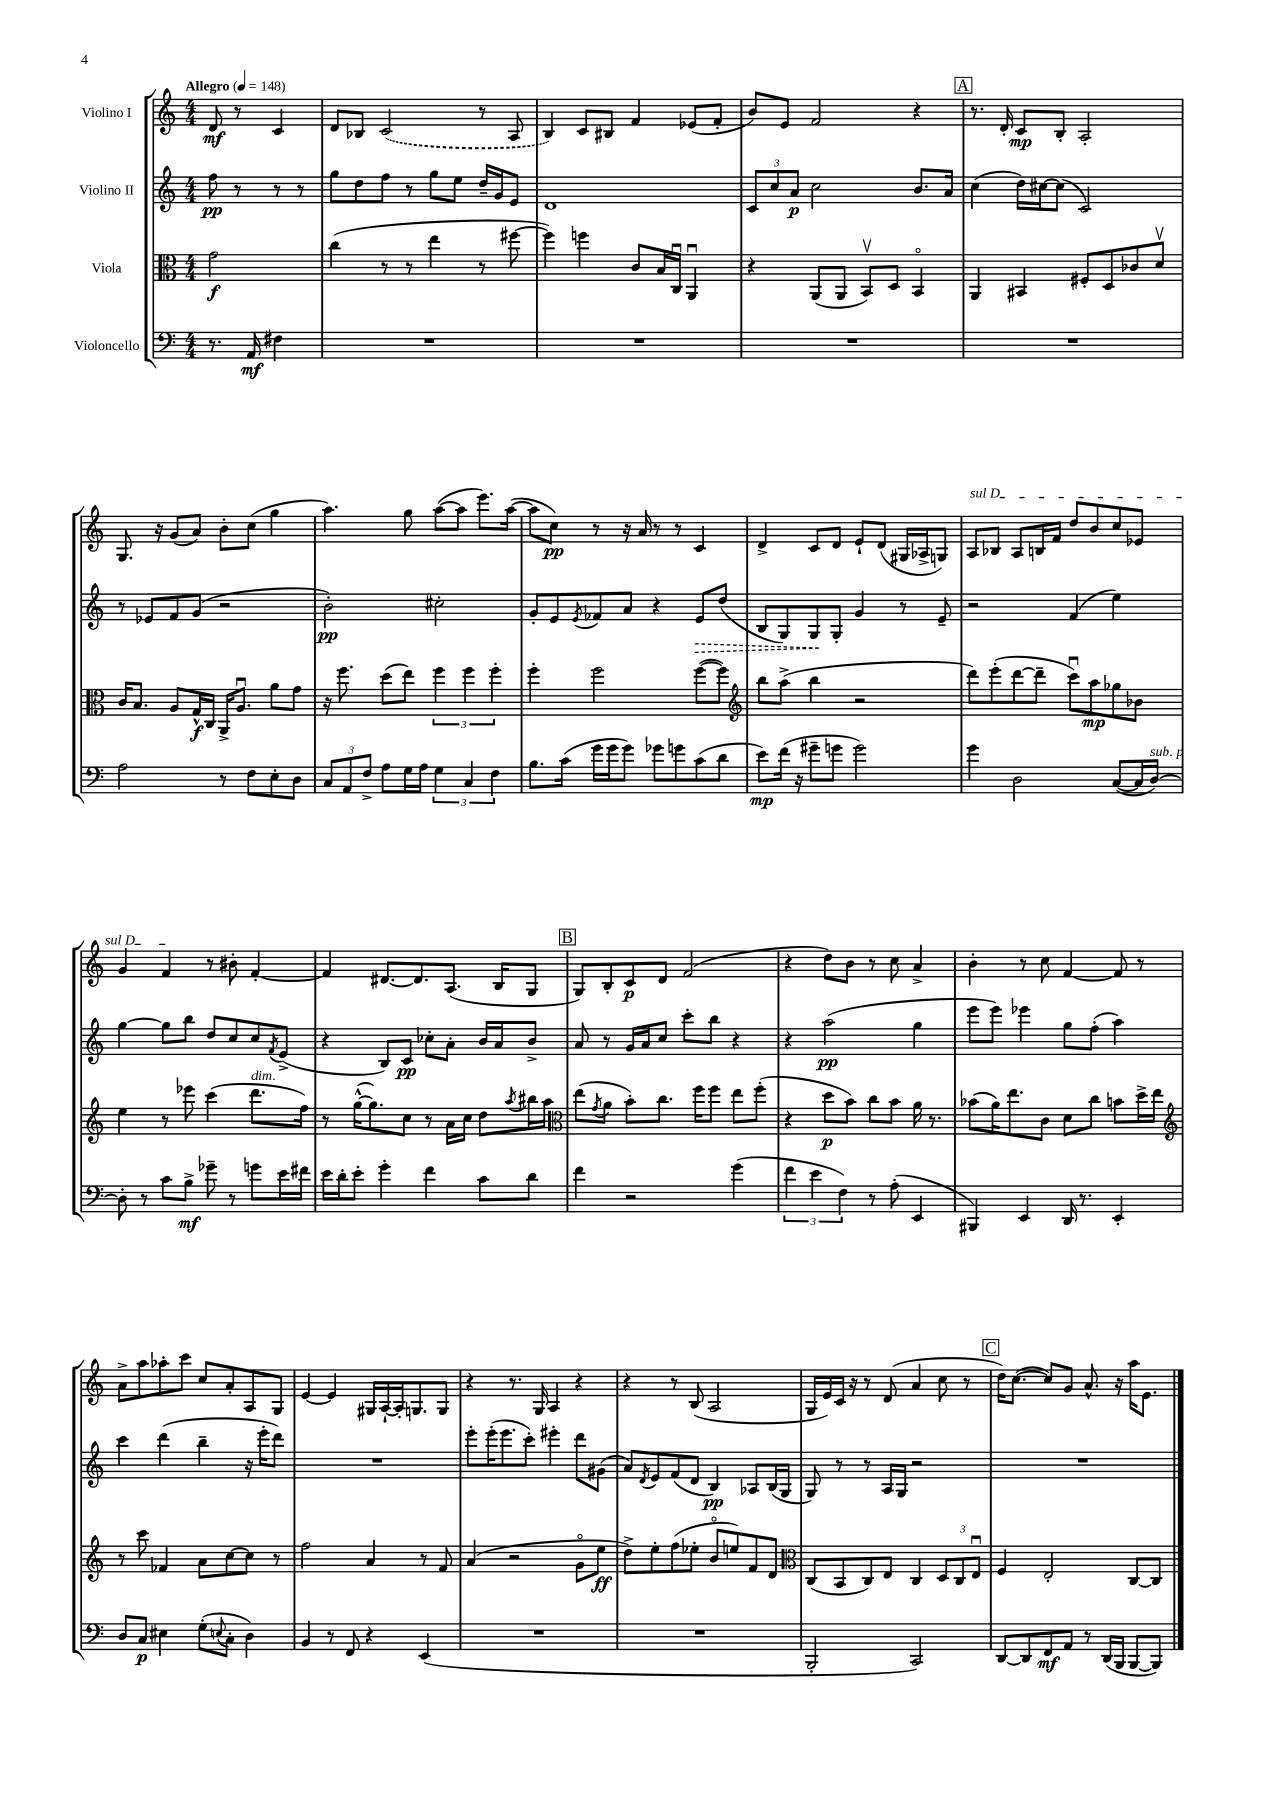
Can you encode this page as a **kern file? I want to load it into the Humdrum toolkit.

**kern	**kern	**kern	**kern
*staff4	*staff3	*staff2	*staff1
*clefF4	*clefC3	*clefG2	*clefG2
*k[]	*k[]	*k[]	*k[]
*M4/4	*M4/4	*M4/4	*M4/4
*MM148	*MM148	*MM148	*MM148
8.r	2g	8ff	8d
.	.	8r	8r
16AA	.	.	.
4F#	.	8r	4c
.	.	8r	.
=	=	=	=
1r	(4cc	8gg	8d
.	.	8dd	8B-
.	8r	8ff	(2c
.	8r	8r	.
.	4ee	8gg	.
.	.	8ee	.
.	8r	16dd~	8r
.	.	16g	.
.	[8ff#	8e	8A
=	=	=	=
1r	4ff#])	1d	4B)
.	4ff	.	8c
.	.	.	8B#
.	8c	.	4f
.	16B	.	.
.	16Cu	.	.
.	4AAu	.	(8e-
.	.	.	8f'
=	=	=	=
1r	4r	12c	8b)
.	.	12cc	.
.	.	.	8e
.	.	12a	.
.	(8AA	2cc	2f
.	8AA	.	.
.	8BBv)	.	.
.	8D	.	.
.	4BBo	8.b	4r
.	.	16a	.
=	=	=	=
1r	4AA	(4cc	8.r
.	.	.	16d'
.	4BB#	16dd)	8c
.	.	[16cc#	.
.	.	(8cc#]	8B'
.	8F#'	2c)	2A'
.	8D	.	.
.	8c-	.	.
.	8dv	.	.
=	=	=	=
2A	16c	8r	8.G
.	8.B	.	.
.	.	8e-	.
.	.	.	16r
.	8A	8f	(8g
.	16G^^	(8g	8a)
.	16C	.	.
8r	16AA^	2r	8b'
.	8.Au	.	.
8F	.	.	(8cc
8E'	8a	.	4gg
8D	8g	.	.
=	=	=	=
12C	16r	2b')	4.aa)
.	8.ff	.	.
12AA	.	.	.
12F^	.	.	.
8A	(8dd	.	.
16G	8ee)	.	8gg
16A	.	.	.
6G	6ff	2cc#'	([8aa
.	.	.	8aa]
6C	6ff	.	.
.	.	.	8.eee)
6F	6ff'	.	.
.	.	.	([16aa
=	=	=	=
8.B	4ff'	8g'	8aa]
.	.	8e	8cc)
(16c	.	.	.
.	.	8qe	.
16g	2ff	8f-	8r
16g	.	.	.
8g)	.	8a	16r
.	.	.	16a
8g-	.	4r	8r
8g	.	.	8r
(8c	([8ff	8e	4c
8d	8ff])	(8dd	.
=	=	=	=
*	*clefG2	*	*
8e)	8bb	8B	4d^
(16f	(8aa^	8G)	.
16r	.	.	.
8g#~	4bb	8G	8c
8g	.	8G'	8d
2g)	2r	4g	8e`
.	.	.	(8d
.	.	8r	16G#
.	.	.	16A-^
.	.	8e~	8G)
=	=	=	=
4g	8ddd)	2r	8A
.	(8eee'	.	8B-
2D	[8ddd	.	8A
.	8ddd~]	.	16B
.	.	.	16f
.	8cccu)	(4f	8dd
.	8aa	.	8b
([8C	8gg-	4ee)	8cc
16C]	8b-	.	8e-
[16D)	.	.	.
=	=	=	=
8D']	4ee	[4gg	4g
8r	.	.	.
8c	8r	8gg]	4f
8B^	8eee-	8bb	.
8g-~	(4ccc	8dd	8r
8r	.	8cc	8b#'
8g	8.ddd	8cc	[4f'
.	.	8qf	.
16e	.	(8e^	.
16f#	16ff)	.	.
=	=	=	=
16e	8r	4r	4f]
16d'	.	.	.
8e'	([16gg^^	.	.
.	8.gg])	.	.
4g'	.	8B)	[8.d#
.	8cc	8c	.
.	.	.	8.d#]
4f	8r	8cc-'	.
.	16a	8a'	(8.A
.	16cc	.	.
8c	8dd	16b	.
.	.	16a	16B
.	8qaa	.	.
8d	16bb#	8b^	8G
.	16aa	.	.
=	=	=	=
*	*clefC3	*	*
4f	(8ee	8a	8G)
.	8qg	.	.
.	8a	8r	8B'
2r	8b')	16g	8c
.	.	16a	.
.	8.cc	8cc	8d
.	.	8ccc'	(2f
.	16ff	.	.
.	8ff	8bb	.
(4g	8ee	4r	.
.	(8ff'	.	.
=	=	=	=
6f	4r	4r	4r
6e	.	.	.
.	8dd	(2aa	8dd)
6F)	.	.	.
.	8b)	.	8b
8r	8cc	.	8r
(8A'	8b	.	8cc
4EE	16a	4gg	4a^
.	8.r	.	.
=	=	=	=
4BBB#)	(8b-	8eee	4b'
.	16a)	8eee)	.
.	8.ee	.	.
4EE	.	4eee-	8r
.	8c	.	8cc
16DD	8d	8gg	[4f
8.r	.	.	.
.	8cc	(8ff'	.
4EE'	8b	4aa)	8f]
.	16dd^	.	8r
.	16ee	.	.
=	=	=	=
*	*clefG2	*	*
8D	8r	4ccc	8a^
8C	8ccc	.	8aa
4E#	4f-	(4ddd	8aa-'
.	.	.	8ccc
(8G'	8a	4bb~	8cc
8qqE	.	.	.
8C'	[8cc	.	8a'
4D)	8cc]	16r	8A
.	.	16eee'	.
.	8r	8ddd)	8G
=	=	=	=
4BB	2ff	1r	[4e
8r	.	.	4e]
8FF	.	.	.
4r	4a	.	16G#
.	.	.	[16A`
.	.	.	16A']
.	.	.	8.G
(4EE	8r	.	.
.	8f	.	8G
=	=	=	=
1r	(4a	8eee'	4r
.	.	(16eee'	.
.	.	8.eee	.
.	2r	.	8.r
.	.	8ccc')	.
.	.	.	16G
.	.	4eee#'	4A
.	8go	8ddd	4r
.	8ee	(8g#	.
=	=	=	=
1r	8dd^)	8a)	4r
.	.	8qd	.
.	8ee'	8e	.
.	(8ff	(8f	8r
.	8ee-'	8d	(8B
.	8bo	4B)	2A
.	8ee)	.	.
.	8f	8A-	.
.	8d	(16B	.
.	.	16G	.
=	=	=	=
*	*clefC3	*	*
2BBB'	(8C	8G)	16G
.	.	.	16e)
.	8BB	8r	16c
.	.	.	16r
.	8C)	8r	8r
.	8E	16A	(8d
.	.	16G	.
2CC)	4C	2r	4a
.	12D	.	8cc
.	12C	.	.
.	.	.	8r
.	12Eu	.	.
=	=	=	=
[8DD	4F	1r	16dd)
.	.	.	([8.cc
8DD]	.	.	.
8FF	2E'	.	8cc])
8AA	.	.	8g
8r	.	.	8.a^^
(16DD	.	.	.
16BBB	.	.	16r
[8BBB	[8C	.	16aa
.	.	.	8.e
8BBB])	8C]	.	.
==	==	==	==
*-	*-	*-	*-
